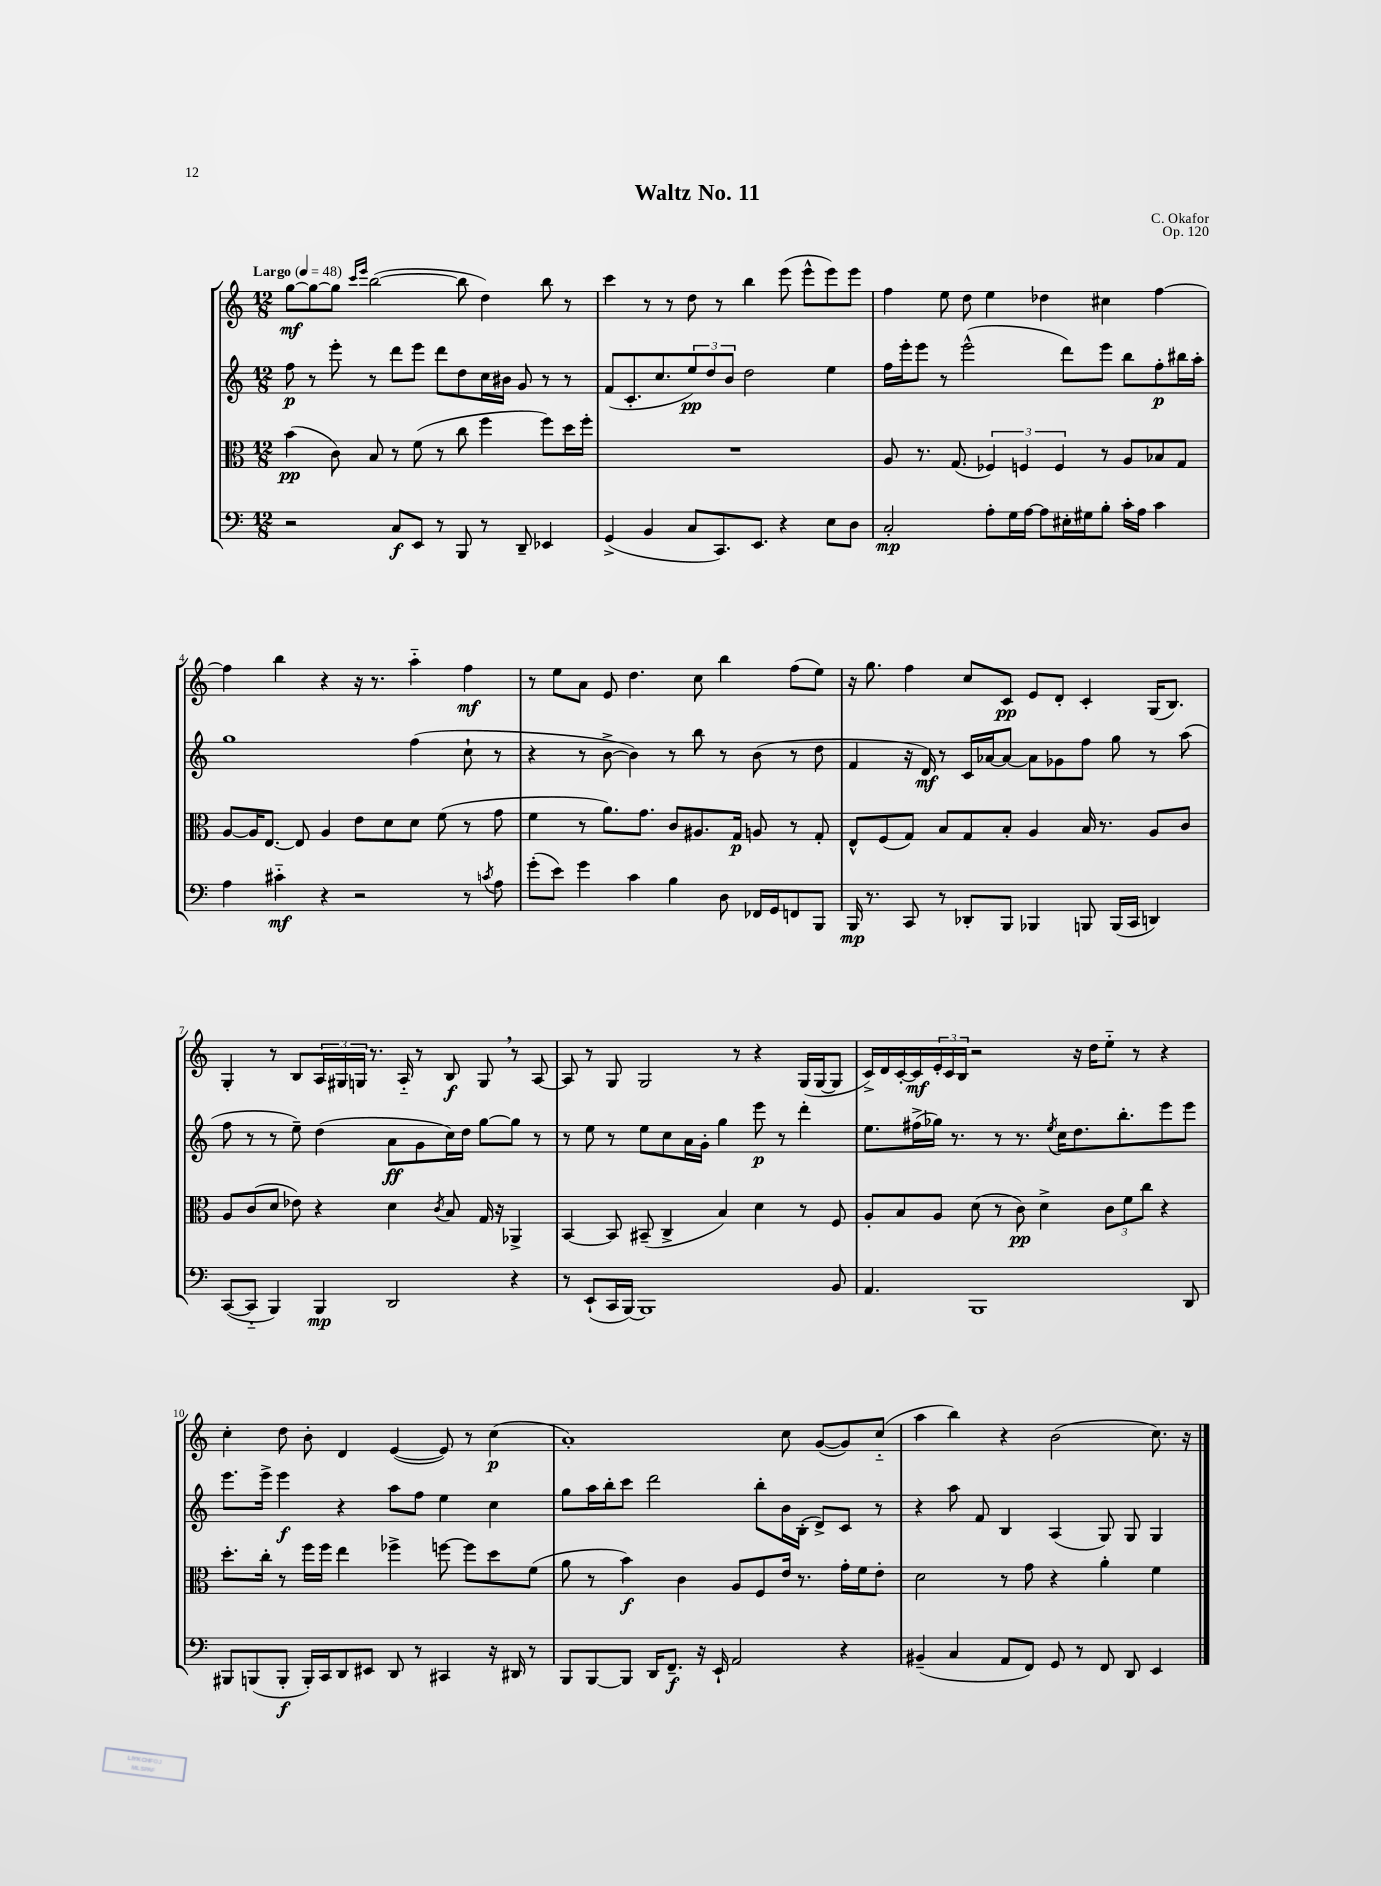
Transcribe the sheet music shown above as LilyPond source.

\header { title = "Waltz No. 11" composer = "C. Okafor" opus = "Op. 120" }
<<
\new StaffGroup <<
\new Staff = "s0" {
    \clef treble \key c \major \numericTimeSignature \time 12/8 \tempo "Largo" 4 = 48
    g''8~\mf g''8~ g''8 \grace { c'''16 e'''16 } b''2~( b''8 d''4) b''8 r8 |
    c'''4 r8 r8 d''8 r8 b''4 e'''8( e'''8-^ e'''8) e'''8 |
    f''4 e''8 d''8 e''4 des''4 cis''4 f''4~ |
    f''4 b''4 r4 r16 r8. a''4-_ f''4\mf |
    r8 e''8 a'8 e'8 d''4. c''8 b''4 f''8( e''8) |
    r16 g''8. f''4 c''8 c'8\pp e'8 d'8-. c'4-. g16( b8.) |
    g4-. r8 b8 \tuplet 3/2 { a16 gis16 g16 } r8. a16-_ r8 b8\f g8 \breathe r8 a8~ |
    a8 r8 g8 g2 r8 r4 g16( g16~ g8 |
    c'16->) d'16 c'16~-. c'16\mf \tuplet 3/2 { e'16-. c'16 b16 } r2 r16 d''16 e''8-_ r8 r4 |
    c''4-. d''8 b'8-. d'4 e'4~( e'8) r8 c''4\p( |
    a'1-.) c''8 g'8~( g'8) c''8-_( |
    a''4 b''4) r4 b'2( c''8.) r16 \bar "|." |
}
\new Staff = "s1" {
    \clef treble \key c \major \numericTimeSignature \time 12/8
    f''8\p r8 e'''8-. r8 d'''8 e'''8 d'''8 d''8 c''16 bis'16 g'8 r8 r8 |
    f'8( c'8.-. c''8. \tuplet 3/2 { e''8\pp) d''8 b'8 } d''2 e''4 |
    f''16 e'''16-. e'''8 r8 e'''2-^( d'''8) e'''8 b''8 f''8-.\p bis''16 a''16-. |
    g''1 f''4( c''8-! r8 |
    r4 r8 b'8~-> b'4) r8 b''8 r8 b'8( r8 d''8 |
    f'4 r16 d'16\mf) r8 c'16 aes'16~ aes'8~ aes'8 ges'8 f''8 g''8 r8 a''8( |
    f''8 r8 r8 e''8--) d''4( a'8\ff g'8 c''16) d''16 g''8~ g''8 r8 |
    r8 e''8 r8 e''8 c''8 a'16 g'16-. g''4 e'''8\p r8 d'''4-. |
    e''8. fis''16->( ges''16) r8. r8 r8. \acciaccatura { e''8 } c''16 d''8. b''8.-. e'''8 e'''8 |
    e'''8. e'''16-> e'''4\f r4 a''8 f''8 e''4 c''4 |
    g''8 a''16 b''16-. c'''8 d'''2 b''8-. b'16 b16-.( d'8->) c'8 r8 |
    r4 a''8 f'8 b4 a4( g8) g8 g4 \bar "|." |
}
\new Staff = "s2" {
    \clef alto \key c \major \numericTimeSignature \time 12/8
    b'4\pp( c'8) b8 r8 f'8( r8 c''8 f''4 f''8) d''16 f''16-. |
    R1. |
    a8 r8. g8.( \tuplet 3/2 { fes4) f4 f4 } r8 a8 bes8 g8 |
    a8~ a16 e8.~ e8 a4 e'8 d'8 d'8 f'8( r8 g'8 |
    f'4 r8 a'8.) g'8. c'8 ais8. g16\p a8 r8 g8-. |
    e8-^ f8( g8) b8 g8 b8-. a4 b16 r8. a8 c'8 |
    a8 c'8( d'8 ees'8) r4 d'4 \acciaccatura { c'8 } b8 g16 r16 aes,4-> |
    b,4~ b,8 bis,8--( c4-> b4) d'4 r8 f8 |
    a8-. b8 a8 d'8( r8 c'8\pp) d'4-> \tuplet 3/2 { c'8 f'8 c''8 } r4 |
    d''8.-. c''16-. r8 f''16 f''16 e''4 fes''4-> f''8~ f''8 d''8 f'8( |
    a'8 r8 b'4\f) c'4 a8 f8 e'16 r8. g'16-. f'16 e'8-. |
    d'2 r8 g'8 r4 a'4-. f'4 \bar "|." |
}
\new Staff = "s3" {
    \clef bass \key c \major \numericTimeSignature \time 12/8
    r2 c8\f e,8 r8 b,,8 r8 d,8-- ees,4 |
    g,4->( b,4 c8 c,8.) e,8. r4 e8 d8 |
    c2-.\mp a8-. g16 a16~ a8 eis16-. gis16 b8-. c'16-. a16 c'4 |
    a4 cis'4-_\mf r4 r2 r8 \acciaccatura { c'8 } a8 |
    g'8-.( e'8) g'4 c'4 b4 d8 fes,16 g,16 f,8 b,,8 |
    b,,16\mp r8. c,8 r8 des,8-. b,,8 bes,,4 b,,8 b,,16( c,16 d,4) |
    c,8~( c,8-_ b,,4) b,,4\mp d,2 r4 |
    r8 e,8-!( c,16 b,,16~) b,,1 b,8 |
    a,4. b,,1 d,8 |
    bis,,8 b,,8( b,,8-.\f b,,16-.) c,16 d,8 eis,8 d,8 r8 cis,4 r16 dis,16 r8 |
    b,,8 b,,8~ b,,8 d,16 f,8.--\f r16 e,16-! a,2 r4 |
    bis,4--( c4 a,8 f,8) g,8 r8 f,8 d,8 e,4 \bar "|." |
}
>>
>>
